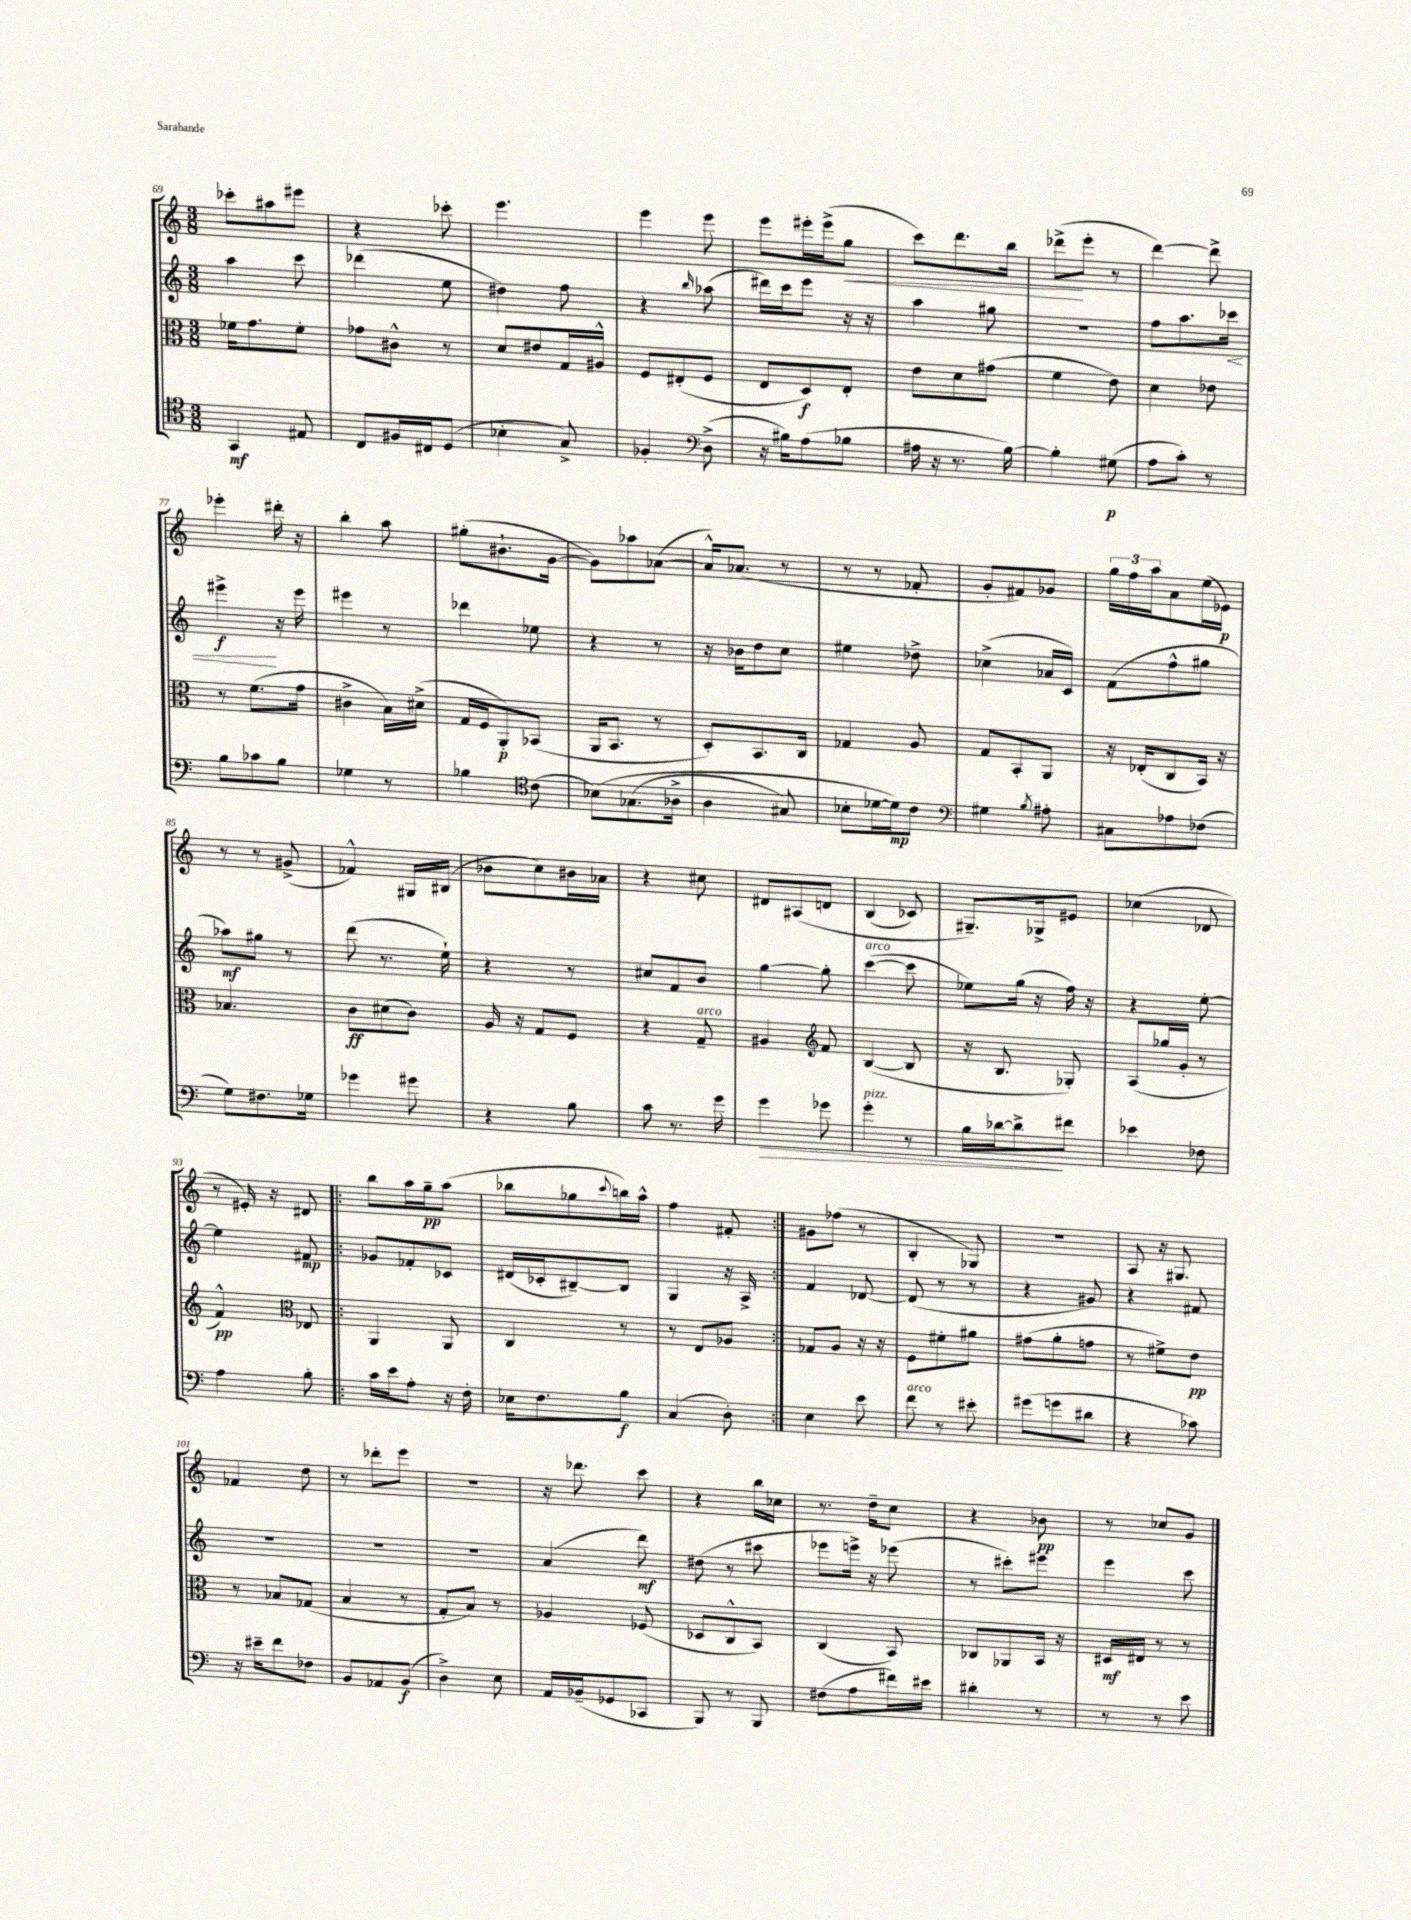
<<
\new StaffGroup <<
\new Staff = "s0" {
    \clef treble \key c \major \numericTimeSignature \time 3/8
    ces'''8-. ais''8 eis'''8 |
    r4 ces'''8-. |
    e'''4. |
    e'''4 e'''8 |
    e'''8 eis'''16-. eis'''16->( g''8\< |
    c'''8) d'''8. b''16 |
    des'''8->\!( e'''8-. r8 |
    d'''4~) d'''8-> |
    ees'''4-. dis'''16-. r16 |
    b''4-. a''8 |
    gis''8-.( bis'8.-! g'16~ |
    g'8) aes''8 aes'8~( |
    aes'16-^) aes'8.( r8 |
    r8 r8 fes'8-. |
    g'8-. fis'8) ges'8 |
    \tuplet 3/2 { g''16 f''16 a''16 } a'8 e''16( ees'16\p) |
    r8 r8 gis'8->( |
    fes'4-^) gis16 bis16( |
    bes'8 c''8) bis'16 aes'16 |
    r4 cis''8 |
    dis'8 ais8\( d'8 |
    b4( ces'8) |
    gis8.--\) ges16-> eis'8 |
    ces''4( des'8 |
    r8 eis'16-.) r16 dis'8 |
    \repeat volta 2 { b''8 a''16 g''16--\pp a''8( |
    bes''8 ges''8 \appoggiatura { c'''8 } b''16) a''16-^ |
    f''4 fis'8-. | }
    gis'8 fes''8( r8 |
    b4-. ges8) |
    R4. |
    a8 r16 gis8. |
    fes'4 d''8 |
    r8 des'''8-. e'''8 |
    R4. |
    r16 des'''8. c'''8 |
    r4 b''16 ces''16 |
    r8. d''16-- c''8 |
    r4 bes'8\pp |
    r8 ces''8 g'8 \bar "|." |
}
\new Staff = "s1" {
    \clef treble \key c \major \numericTimeSignature \time 3/8
    a''4 c'''8 |
    des'''4( e''8 |
    dis''4) f''8 |
    r4 \grace { b''16 } aes''8( |
    dis'''16) c'''16 e'''8 r16 r16 |
    a''4 gis''8 |
    R4. |
    f''8 a''8. ces'''16\< |
    eis'''4->\f\! r16 eis'''16 |
    eis'''4 r8 |
    des'''4 ees''8 |
    r4 r8 |
    r16 bes'16 d''8 c''8 |
    eis''4 des''8-> |
    ces''4->( aes'16 c'16) |
    f'8( f''8-^ gis''8 |
    aes''8\mf) gis''8 r8 |
    d'''8( r8. e''16-!) |
    r4 r8 |
    cis''8 f'8 b'8 |
    g''4~ g''8-. |
    c'''4~^\markup { \italic "arco" }( c'''8 |
    ees''8) g''16( r16 f''16) r16 |
    r4 e''8~-. |
    e''4 fis'8\mp |
    \repeat volta 2 { ges'8 fes'8-. ces'8 |
    dis'16( ces'16-. bis8~--) bis8 |
    g4 r16 a16-> | }
    f'4 des'8~ |
    des'8( r8 r8 |
    r4 gis'8) |
    r4 fis'8 |
    R4. |
    R4. |
    R4. |
    a'4( d'''8\mf) |
    dis''8( r8 cis'''8 |
    ees'''8 e'''16->) r16 ees'''8( |
    r8 cis'''8-.) eis'''8 |
    e'''4 c'''8 \bar "|." |
}
\new Staff = "s2" {
    \clef alto \key c \major \numericTimeSignature \time 3/8
    fes'16 g'8. fes'8-. |
    ges'8 cis'8-^ r8 |
    d'8 eis'8 g16 ais16-^ |
    f8 eis8-.( f8 |
    e8 d8\f) e8-. |
    e'8 d'8 gis'8( |
    f'4 e'8) |
    d'4 ees'8 |
    r8 f'8.( g'16 |
    cis'4-> b16) dis'16->( |
    g16 f16 a,8-.\p) bes,8( |
    a,16 b,8. r8 |
    d8-.) b,8. c16 |
    ges4 a8 |
    g8 b,8-. a,8 |
    r16 ees16-.( c8 b,16) r16 |
    bes4. |
    c'8\ff dis'8( c'8) |
    a16 r16 g8 f8 |
    r4 g8--^\markup { \italic "arco" } |
    ais4 \clef treble f'8 |
    b4~( b8 |
    r16 b8. ges8-.) |
    a8( ges''16 g'16-. r8 |
    f'4-^\pp) \clef alto ees8 |
    \repeat volta 2 { a,4 a,8 |
    c4 r8 |
    r8 e8 aes8 | }
    ges8 a8 r16 r16 |
    f8 fis'8-. ais'8 |
    gis'8( a'8-. g'8 |
    r8 fis'8->) e'8\pp |
    r8 bes8 ges8( |
    b4 r8 |
    g8-. b8) r8 |
    aes4 fes8( |
    des8 c8-^ b,8) |
    c4( b,8) |
    ces8 aes,8 b,16 r16 |
    dis16\mf eis16 r8 r8 \bar "|." |
}
\new Staff = "s3" {
    \clef tenor \key c \major \numericTimeSignature \time 3/8
    g,4\mf eis8 |
    c8 fis16 cis16 d8( |
    bes4-. g8->) |
    fes4-. \clef bass d8->( |
    r16 bis16) a8( bes8 |
    ais16 r16 r8. b16~) |
    b4-. gis8\p( |
    a8 c'8-.) r8 |
    b8 ces'8 b8 |
    ges4 r8 |
    bes4 \clef tenor c'8( |
    bes8)\( ges8.( aes16-> |
    a4 gis8) |
    bes8-. des'16~ des'16\mp\) c'8 |
    \clef bass gis4 \acciaccatura { b8 } ais8-. |
    cis8 aes8 fes8( |
    g8) fis8. ges16 |
    ges'4 gis'8 |
    r4 b8 |
    c'8 r8. g'16 |
    g'4\> ges'8 |
    g'4-.^\markup { \italic "pizz." } r8 |
    b16 des'16~ des'8->\! fis'8 |
    ees'4 fes8 |
    a4 b8-. |
    \repeat volta 2 { c'16 e'16 a8-. r16 f16-. |
    ees16 f8. b8\f |
    c4( d8-.) | }
    e4 e'8 |
    f'8^\markup { \italic "arco" } r8 eis'8-. |
    gis'8( g'8 dis'8 |
    r4 ces'8) |
    r16 eis'16-- f'8 fes8 |
    b,8 aes,8 b,8\f( |
    d4->) e8 |
    a,16 bes,16--( ges,8 ces,8 |
    b,,8) r8 b,,8 |
    fis8( a8 fis'16) eis'16 |
    dis'4-. r8 |
    r8 r8 e'8 \bar "|." |
}
>>
>>
\layout { \context { \Score currentBarNumber = #69 } }
